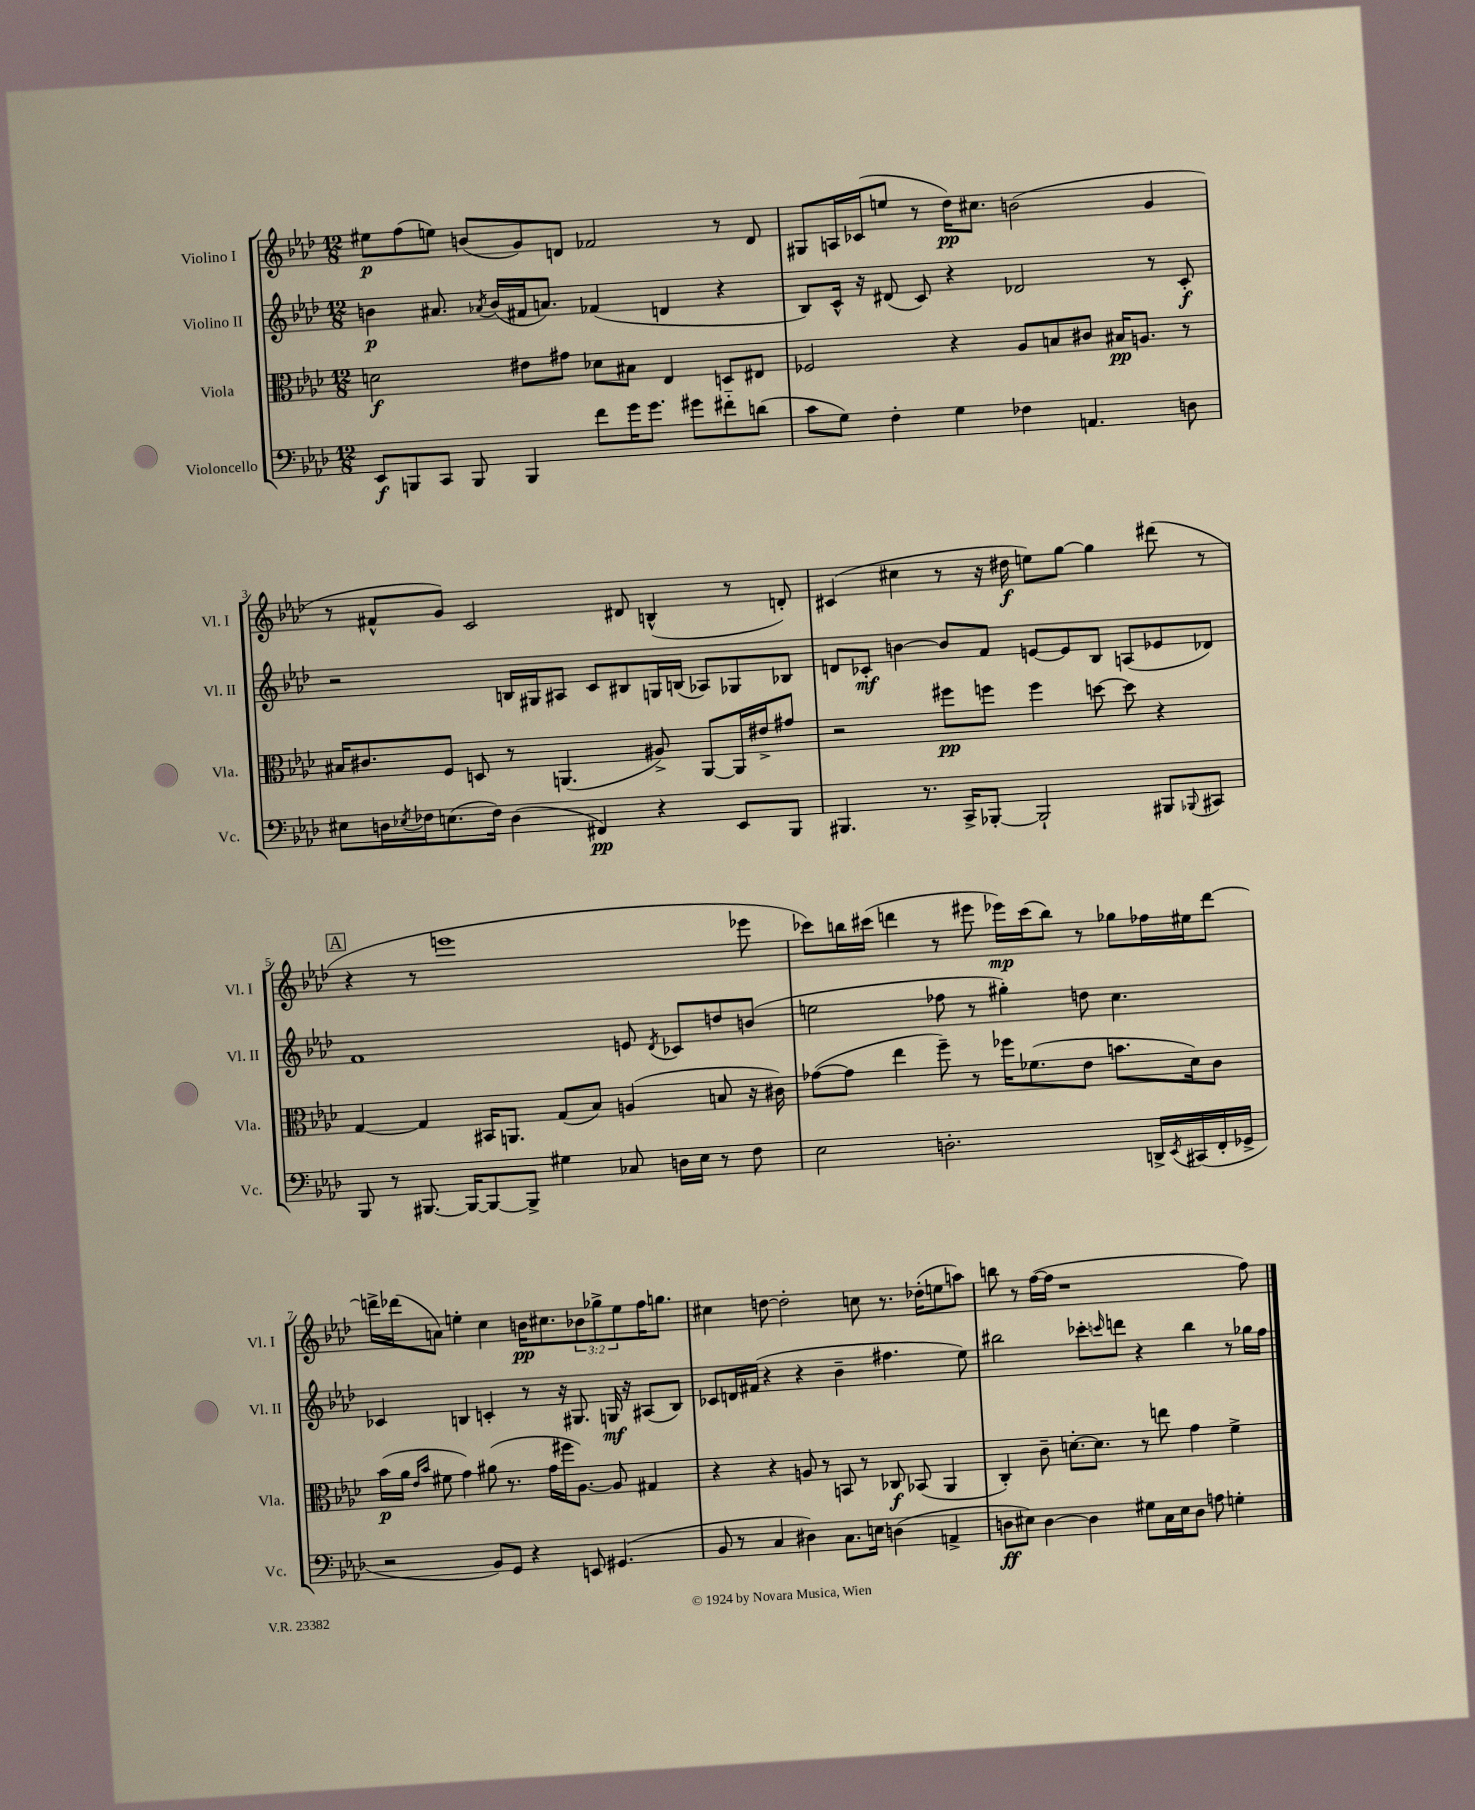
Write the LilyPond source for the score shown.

<<
\new StaffGroup <<
\new Staff = "s0" \with { instrumentName = "Violino I" shortInstrumentName = "Vl. I" } {
    \clef treble \key aes \major \numericTimeSignature \time 12/8 \override Staff.TupletNumber.text = #tuplet-number::calc-fraction-text
    eis''8\p f''8( e''8) b'8( g'8) d'8 fes'2 r8 d'8 |
    gis8 a16 ces'16( e''8 r8 des''16\pp) cis''8. b'2( g'4 |
    r8 fis'8-^ g'8) c'2 dis'8 b4-^( r8 d'8-.) |
    cis'4( cis''4 r8 r16 dis''16\f e''8) g''8~ g''4 dis'''8( r8 |
    \mark \markup { \box "A" } r4 r8 e'''1 ees'''8 |
    ces'''8) b''16 cis'''16( d'''4 r8 eis'''8 ees'''16\mp) cis'''16( b''8) r8 ges''8 fes''16 eis''16 d'''8~ |
    d'''16-> des'''16( a'8) e''4-. c''4 b'16\pp cis''8. \tuplet 3/2 { bes'8 ges''8-> e''8 } f''16 g''8. |
    cis''4 d''8~ d''2-. c''8 r8. des''16-.( e''8 a''8) |
    b''8 r8 f''16~( f''16 r1 f''8) \bar "|." |
}
\new Staff = "s1" \with { instrumentName = "Violino II" shortInstrumentName = "Vl. II" } {
    \clef treble \key aes \major \numericTimeSignature \time 12/8
    b'4\p ais'8. \acciaccatura { aes'8 } b'16( fis'16 a'8.) fes'4( d'4 r4 |
    bes8) c'16-^ r16 dis'8( c'8) r4 des'2 r8 c'8-.\f |
    r2 b16 gis16 ais8 c'8 bis8 g16 b16( aes8) ges8 bes8 |
    d'8 ces'8-.\mf b'4~ b'8 f'8 e'8~ e'8 bes8 a8( ees'8 des'8) |
    \mark \markup { \box "A" } f'1 e'8 \acciaccatura { des'8 } ces'8 d''8 b'8( |
    e''2 fes''8 r8 gis''4-.) d''8 c''4. |
    ces'4 b4 c'4-. r8 r16 gis8. g16\mf r16 ais8( b8) |
    ces'8 d'16 fis'16( r4 r4 bes'4-- fis''4. ees''8) |
    bis''2 ces'''8-. \grace { c'''16 } d'''8 r4 bis''4 r8 ges''16 f''16 \bar "|." |
}
\new Staff = "s2" \with { instrumentName = "Viola" shortInstrumentName = "Vla." } {
    \clef alto \key aes \major \numericTimeSignature \time 12/8
    d'2\f eis'8 gis'8 des'8 bis8 ees4 d8 eis8 |
    fes2 r4 aes8 b8 cis'8 bis16\pp a8. r8 |
    bis16 cis'8. f8 d8 r8 a,4.( ais8->) a,8~ a,16 eis'16-> gis'8 |
    r2 fis''8\pp f''8 f''4 d''8~ d''8 r4 |
    \mark \markup { \box "A" } g4~ g4 bis,16 a,8. g8( bes8) a4( b8 r16 cis'16) |
    ges'8~( ges'8 ees''4 f''8--) r8 fes''16 fes'8.( ees'8 b'8. des'16) c'8 |
    bes'16\p( aes'16 \grace { ees'16 bes'16 } fis'8 g'4) ais'8( r8. g'16 fis''16 aes8.~) aes8 gis4 |
    r4 r4 a8 r8 b,8 r8 ces8\f bes,8( aes,4 |
    c4-.) c'8-- d'8.~-. d'8. r8 e''8 g'4 f'4-> \bar "|." |
}
\new Staff = "s3" \with { instrumentName = "Violoncello" shortInstrumentName = "Vc." } {
    \clef bass \key aes \major \numericTimeSignature \time 12/8
    ees,8\f b,,8 c,8 b,,8 b,,4 f'8 g'16 g'8. gis'8 fis'8-_ d'8( |
    c'8 g8) f4-. g4 fes4 a,4. d8 |
    eis8 d16 \acciaccatura { ees8 } fes16 e8.( fes16) d4( fis,4\pp) r4 ees,8 bes,,8 |
    bis,,4. r8. c,16-> bes,,8~-. bes,,2-! bis,,8 \appoggiatura { bes,,8 } cis,8 |
    \mark \markup { \box "A" } bes,,8 r8 bis,,8.~ bis,,16~ bis,,8~ bis,,8-> gis4 ces8 d16 ees16 r8 f8 |
    ees2 d2.-. d,16-> \acciaccatura { ees,8 } cis,16( f,16-. ges,16-> |
    r2 bes,8) g,8 r4 e,8 gis,4.( |
    bes,8 r8 c4 dis4) c8. e16 d4( a,4-> |
    d8\ff eis8) d4~ d4 gis8 c16 eis16 d8 a8 g4-. \bar "|." |
}
>>
>>
